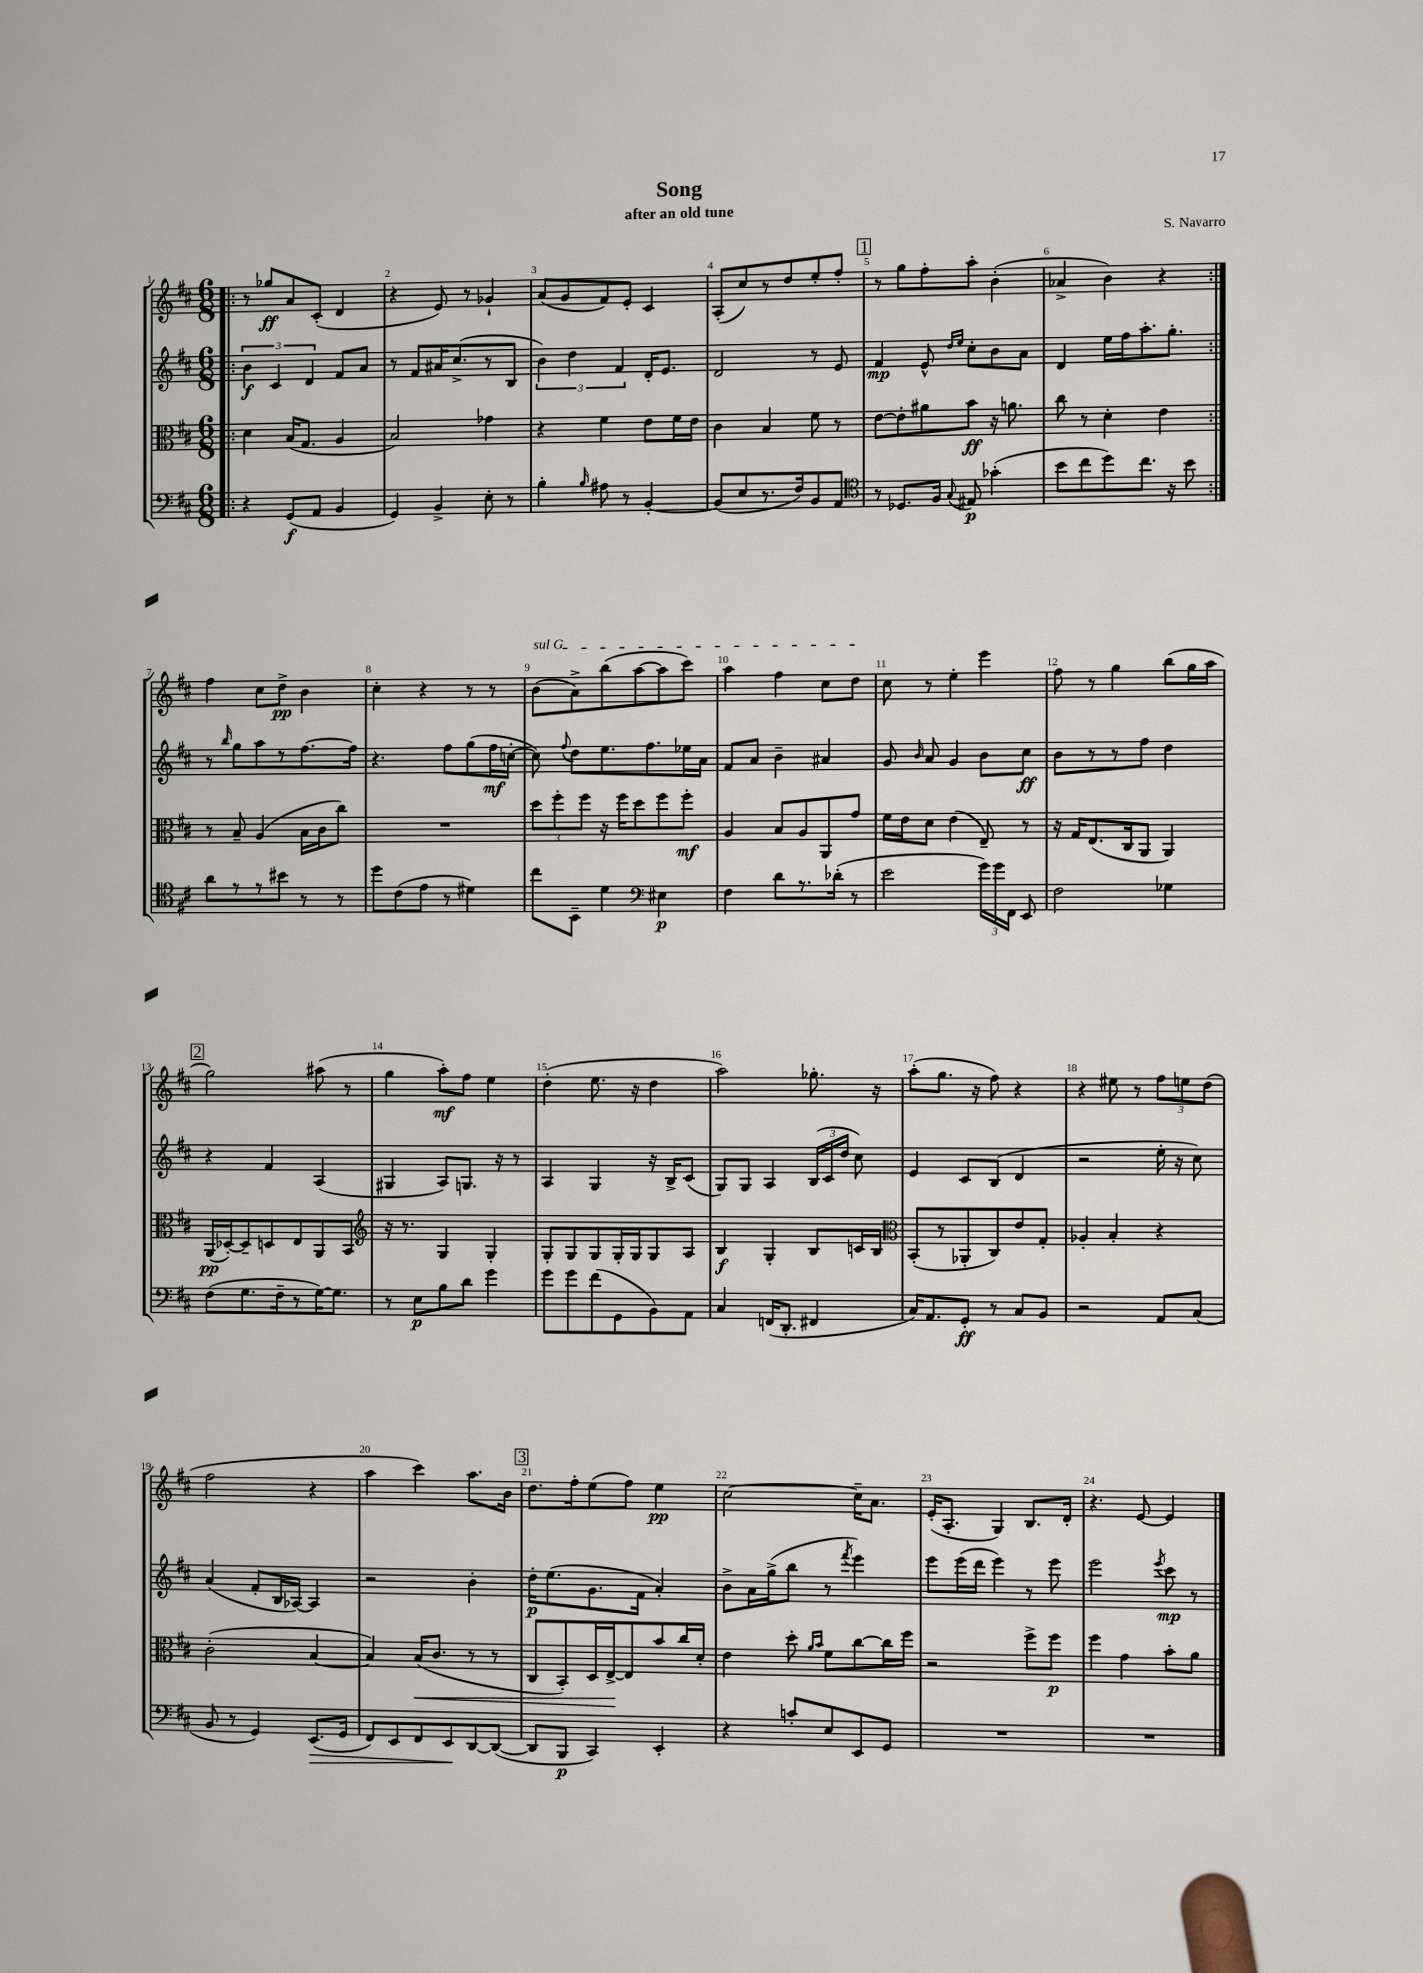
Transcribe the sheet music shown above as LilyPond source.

\header { title = "Song" composer = "S. Navarro" subtitle = "after an old tune" }
<<
\new StaffGroup <<
\new Staff = "s0" {
    \clef treble \key d \major \numericTimeSignature \time 6/8
    \autoBeamOff \repeat volta 2 { \bar ".|:" r8 ges''8[\ff a'8 cis'8]-.( d'4 |
    r4 e'8) r8 ges'4-! |
    a'8[( g'8 fis'8) e'8]-. cis'4 |
    a8[-.( cis''8) r8 d''8 e''8-. fis''8]-. |
    \mark \markup { \box "1" } r8 g''8[ fis''8-. a''8]-. b'4-.( |
    aes'4-> b'4) r4 | }
    fis''4 cis''8[ d''8]->\pp b'4 |
    cis''4-. r4 r8 r8 |
    \once \override TextSpanner.bound-details.left.text = \markup { \italic "sul G" } b'8[\startTextSpan( a'8->) b''8( a''8~ a''8 cis'''8]) |
    a''4 fis''4 cis''8[ d''8]\stopTextSpan |
    cis''8 r8 e''4-. e'''4 |
    fis''8 r8 g''4 b''8[( g''16 a''16] |
    \mark \markup { \box "2" } g''2) ais''8( r8 |
    g''4 a''8[-.\mf) fis''8] e''4 |
    d''4-.( e''8. r16 d''4 |
    a''2) ges''8.-. r16 |
    a''8[-.( g''8.] r16 fis''8) r4 |
    r4 eis''8 r8 \tuplet 3/2 { fis''8[ e''8 d''8]( } |
    fis''2 r4 |
    a''4 cis'''4) a''8.[ b'16] |
    \mark \markup { \box "3" } d''8.[ fis''16-. e''8( fis''8]) e''4\pp |
    cis''2~ cis''16[-- a'8.] |
    e'16[-.( a8.]-. g4) b8.[ d'16]-. |
    r4. e'8~ e'4 \bar "|." |
}
\new Staff = "s1" {
    \clef treble \key d \major \numericTimeSignature \time 6/8
    \autoBeamOff \repeat volta 2 { \bar ".|:" \tuplet 3/2 { b'4\f cis'4 d'4 } fis'8[ a'8] |
    r8 fis'8[ ais'16 cis''8.->( r8 b8] |
    \tuplet 3/2 { b'4) d''4 fis'4 } d'16[-. e'8.] |
    d'2 r8 e'8 |
    \mark \markup { \box "1" } fis'4\mp e'8-^ \grace { d''16[ e''16] } cis''8[-. b'8 a'8] |
    d'4 e''16[ fis''16 a''8.-. g''8.]-. | }
    r8 \grace { b''16 } g''8[ a''8 r8 fis''8.~ fis''16] |
    r4. fis''8[ g''8( fis''16\mf c''16]~-. |
    c''8) \appoggiatura { fis''8 } d''8[ e''8. fis''8. ees''16 a'16] |
    fis'8[ a'8] b'4-- ais'4 |
    g'8 \grace { b'16 } a'8 g'4 b'8[ cis''8]\ff |
    b'8[ r8 r8 fis''8] d''4 |
    \mark \markup { \box "2" } r4 fis'4 a4( |
    gis4 a8[) g8.] r16 r8 |
    a4 g4 r16 b16[-> cis'8]( |
    g8[) g8] a4 \tuplet 3/2 { b16[( cis'16 d''16] } cis''8) |
    e'4 cis'8[ b8]( d'4 |
    r2 e''16-. r16 cis''8) |
    a'4( fis'8[-. b16 aes16]~) aes4 |
    r2 b'4-. |
    \mark \markup { \box "3" } d''16[-.\p e''8.( g'8. fis'16] a'4-.) |
    b'8[-> a'16 g''16->( b''8] r8 \acciaccatura { fis'''8 } e'''4) |
    e'''8[ e'''16( d'''16] e'''4) r8 e'''8 |
    e'''2 \acciaccatura { e'''8 } cis'''8\mp r8 \bar "|." |
}
\new Staff = "s2" {
    \clef alto \key d \major \numericTimeSignature \time 6/8
    \autoBeamOff \repeat volta 2 { \bar ".|:" d'4 b16[( g8.] a4 |
    b2) ges'4 |
    r4 fis'4 e'8[ fis'16 e'16] |
    cis'4 b4 fis'8 r8 |
    \mark \markup { \box "1" } e'8[~ e'8-. ais'8 b'8]\ff r16 a'8. |
    cis''8 r8 d'4-. e'4 | }
    r8 b8-- a4( b16[ cis'16 cis''8]) |
    R2. |
    \tuplet 3/2 { d''8[ fis''8-. fis''8] } r16 fis''16[ d''8 fis''8 fis''8]-.\mf |
    a4 b8[ a8 a,8 g'8] |
    fis'16[ e'16 d'8] e'4( e8--) r8 |
    r16 g16[ e8.( cis16 a,8] a,4) |
    \mark \markup { \box "2" } a,16[\pp( des16~-.) des8-- d8 e8 a,8 b,8] |
    \clef treble r16 r8. g4 g4-. |
    g8[-. g8 g8 g16-. g16 g8 a8] |
    b4\f g4-. b8[ c'16 b16] |
    \clef alto b,8[-.( r8 aes,8-. cis8) e'8 g8]-. |
    aes4-. b4-. r4 |
    cis'2-.( b4~ |
    b4) b16[\<( cis'8.] r8 r8 |
    \mark \markup { \box "3" } cis8[ b,8-.) d16 e16~->\! e8 b'8 cis''16 d'16]-. |
    e'4 d''8-. \grace { a'16[ b'16] } fis'8[ cis''8~ cis''16 fis''16] |
    r2 fis''8[-> fis''8]\p |
    fis''4 g'4 b'8[-. a'8] \bar "|." |
}
\new Staff = "s3" {
    \clef bass \key d \major \numericTimeSignature \time 6/8
    \autoBeamOff \repeat volta 2 { \bar ".|:" r4 g,8[\f( a,8] b,4 |
    g,4) b,4-> e8-. r8 |
    b4-. \grace { b16 } ais8 r8 b,4~-. |
    b,8[( e8 r8. fis16) b,8 a,8] |
    \mark \markup { \box "1" } \clef tenor r8 des8.[ fis16] \appoggiatura { g8 } eis8\p ges'4-.( |
    b'8[ cis''8 d''8) cis''8.] r16 b'8 | }
    a'8[ r8 r8 bis'8] r8 r8 |
    d''8[ cis'8( e'8] r8 dis'4) |
    cis''8[ b,8]-- d'4 \clef bass eis4\p |
    fis4 d'8[ r8. des'16]-.( r8 |
    e'2 \tuplet 3/2 { g'16[) g'16 fis,16] } e,8 |
    fis2 ges4 |
    \mark \markup { \box "2" } fis8[( g8. fis16-- r8 g16~) g8.] |
    r8 e8[\p b8 d'8] g'4 |
    g'8[ g'8 fis'8( g,8 b,8) a,8] |
    cis4 f,16[( d,8.]-. fis,4 |
    cis16[) a,8. g,8]-.\ff r8 cis8[ b,8] |
    r2 a,8[ cis8]( |
    b,8 r8 g,4) e,8.[\>( g,16] |
    fis,8[) e,8 fis,8 e,8\! d,8~ d,8]~( |
    \mark \markup { \box "3" } d,8[ b,,8]\p cis,4) e,4-. |
    r4 c'8[-. e8 e,8 g,8] |
    R2. |
    R2. \bar "|." |
}
>>
>>
\layout { \context { \Score \override BarNumber.break-visibility = ##(#f #t #t) barNumberVisibility = #all-bar-numbers-visible } }
